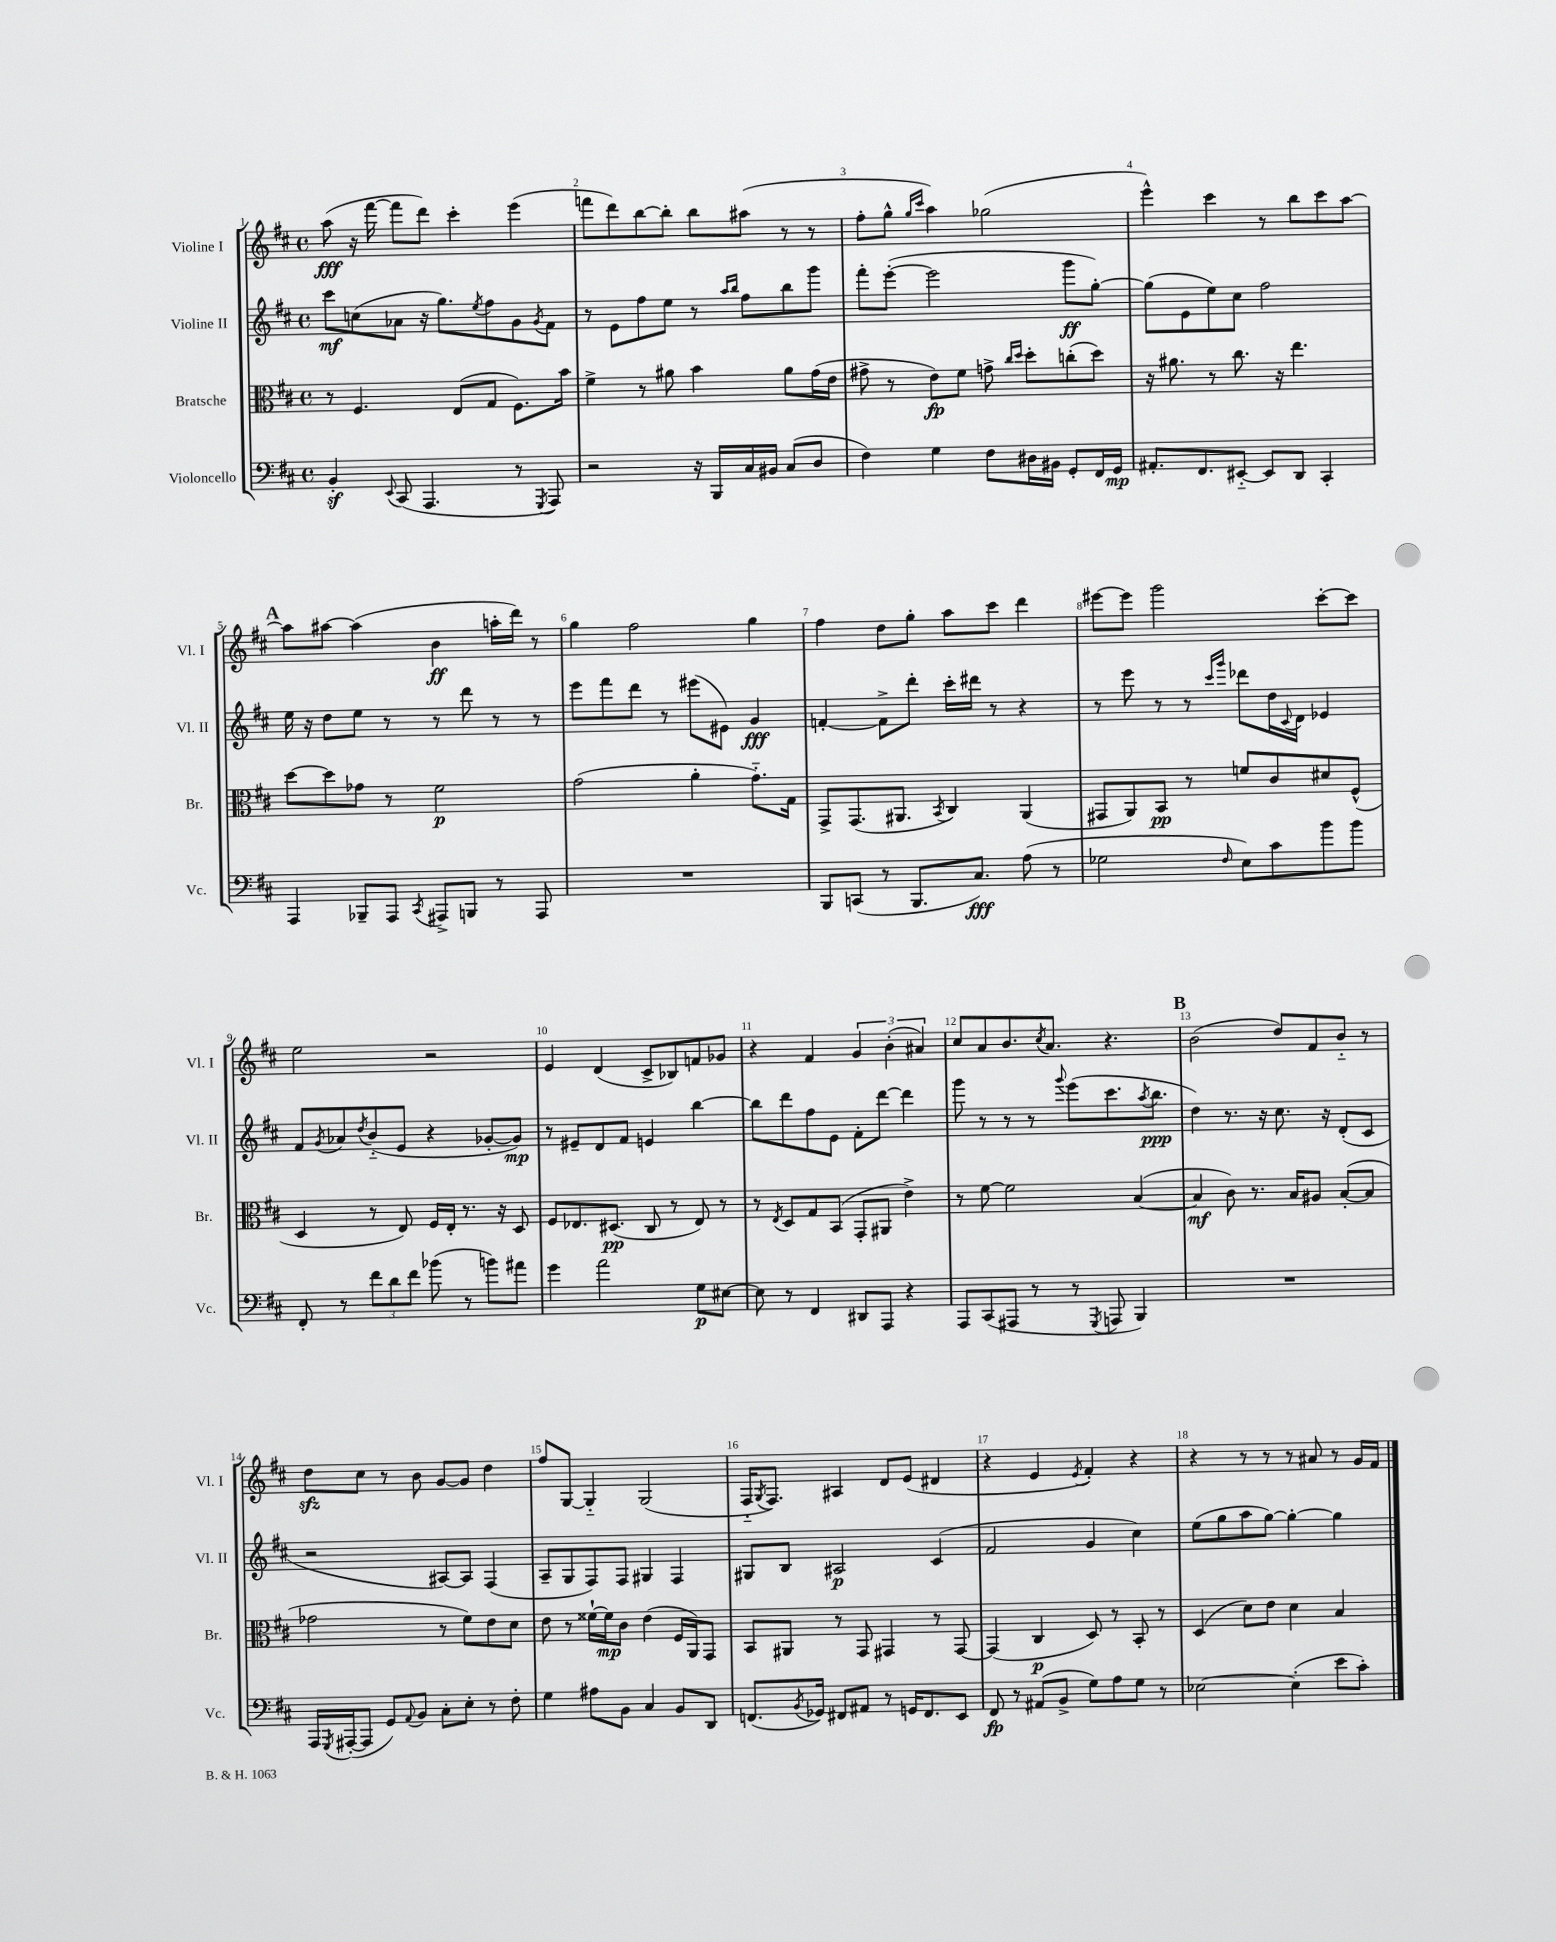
<<
\new StaffGroup <<
\new Staff = "s0" \with { instrumentName = "Violine I" shortInstrumentName = "Vl. I" } {
    \clef treble \key d \major \defaultTimeSignature \time 4/4
    a''8\fff( r16 fis'''16~ fis'''8 d'''8) cis'''4-. e'''4( |
    f'''8 d'''8) b''8~ b''8-. b''8 ais''8( r8 r8 |
    fis''8-. g''8-^ \grace { g''16 cis'''16 } a''4) ges''2( |
    e'''4-^) cis'''4 r8 b''8 cis'''8 a''8~ |
    \mark \markup { \bold "A" } a''8 ais''8~ ais''4( b'4\ff a''16-. d'''16) r8 |
    g''4 fis''2 g''4 |
    fis''4 d''8 g''8-. a''8 cis'''8 d'''4 |
    eis'''8~ eis'''8 g'''2 cis'''8~-. cis'''8 |
    e''2 r2 |
    e'4 d'4( cis'8-> bes8) f'8 ges'8 |
    r4 fis'4 \tuplet 3/2 { g'4 b'4-.( ais'4) } |
    cis''8 a'8 b'8. \acciaccatura { cis''8 } a'8. r4. |
    \mark \markup { \bold "B" } b'2( d''8) fis'8 b'8-_ r8 |
    d''8\sfz cis''8 r8 b'8 g'8~ g'8 d''4 |
    fis''8 g8~ g4-_ g2( |
    fis16-_ \acciaccatura { g8 } fis8.) ais4 d'8 e'8( dis'4 |
    r4 e'4 \acciaccatura { e'8 } fis'4-.) r4 |
    r4 r8 r8 r8 ais'8 r8 g'16 fis'16 \bar "|." |
}
\new Staff = "s1" \with { instrumentName = "Violine II" shortInstrumentName = "Vl. II" } {
    \clef treble \key d \major \defaultTimeSignature \time 4/4
    cis'''8\mf c''8( aes'8 r16 g''8.) \acciaccatura { e''8 } fis''8 g'8 \acciaccatura { g'8 } fis'8 |
    r8 e'8 fis''8 e''8 r8 \grace { a''16 b''16 } fis''8 b''8 g'''8 |
    fis'''8-. e'''8~-.( e'''2 g'''8\ff g''8~-.) |
    g''8( e'8 e''8) cis''8 fis''2 |
    \mark \markup { \bold "A" } e''16 r16 d''8 e''8 r8 r8 d'''8 r8 r8 |
    e'''8 fis'''8 d'''8 r8 eis'''8( eis'8) g'4\fff |
    f'4~-. f'8-> d'''8-. cis'''16-. dis'''16 r8 r4 |
    r8 e'''8 r8 r8 \grace { cis'''16 g'''16 } des'''8 d''16 \appoggiatura { cis'8 } d'16 ees'4 |
    fis'8 \acciaccatura { g'8 } aes'8 \acciaccatura { d''8 } b'8-_( e'8 r4 ges'8~-. ges'8\mp) |
    r8 eis'8-- d'8 fis'8 e'4 b''4~ |
    b''8 d'''8 fis''8 e'8 fis'8-. d'''8~ d'''4 |
    g'''8 r8 r8 r8 \appoggiatura { g'''8 } e'''8( cis'''8. \acciaccatura { a''8 } b''8.\ppp |
    \mark \markup { \bold "B" } d''4) r8. r16 cis''8. r16 d'8-.( cis'8 |
    r2 ais8~) ais8 fis4( |
    a8-- g8 fis8) fis8 gis4 fis4 |
    gis8 b8 ais2\p cis'4( |
    fis'2 g'4 cis''4) |
    e''8( g''8 a''8 g''8~) g''4~-. g''4 \bar "|." |
}
\new Staff = "s2" \with { instrumentName = "Bratsche" shortInstrumentName = "Br." } {
    \clef alto \key d \major \defaultTimeSignature \time 4/4
    r8 fis4. e8( g8 fis8.) b'16 |
    fis'4-> r8 ais'8 b'4 ais'8 g'16( e'16 |
    gis'8-> r8 e'8\fp) fis'8 g'8-> \grace { cis''16 d''16 } d''8-. c''8-.( d''8) |
    r16 ais'8. r8 cis''8. r16 e''4. |
    \mark \markup { \bold "A" } d''8~ d''8 ges'8 r8 fis'2\p |
    g'2( a'4-. g'8.-_) g16 |
    g,8-> g,8.( ais,8. \acciaccatura { b,8 } cis4) ais,4( |
    gis,8 a,8) b,8\pp r8 f'8 cis'8 dis'8 fis8-^( |
    d4 r8 e8) fis16 e16-. r8. r16 d8 |
    fis8 ees8. dis8.\pp( cis8 r8 ees8) r8 |
    r8 \acciaccatura { e8 } d8 g8 b,8( g,8-. ais,8 e'4->) |
    r8 fis'8~ fis'2 b4~( |
    \mark \markup { \bold "B" } b4\mf cis'8) r8. b16 ais8 b8~-.( b8 |
    ges'2 r8 fis'8) e'8 d'8 |
    e'8 r8 fisis'16~-! fisis'16\mp cis'8 e'4( fis16 a,16) g,8 |
    b,8 ais,8 r8 g,8 gis,4 r8 gis,8~ |
    gis,4( cis4\p d8) r8 b,8-. r8 |
    d4( d'8) e'8 d'4 b4 \bar "|." |
}
\new Staff = "s3" \with { instrumentName = "Violoncello" shortInstrumentName = "Vc." } {
    \clef bass \key d \major \defaultTimeSignature \time 4/4
    b,4-.\sf \appoggiatura { e,8 } cis,8( a,,4. r8 \acciaccatura { g,,8 } a,,8) |
    r2 r16 b,,16 cis16 bis,16 cis8( d8 |
    fis4) g4 fis8 dis16 bis,16 g,8-. fis,16 g,16\mp |
    ais,8.-. fis,8. eis,8~-_ eis,8 d,8 cis,4-. |
    \mark \markup { \bold "A" } a,,4 bes,,8-- a,,8 \acciaccatura { cis,8 } ais,,8-> b,,8 r8 ais,,8 |
    R1 |
    b,,8 c,8( r8 b,,8. cis8.\fff) a8( r8 |
    ges2 \grace { fis16 } e8) cis'8 b'8 b'8 |
    fis,8-. r8 \tuplet 3/2 { fis'8 d'8 fis'8 } bes'8( r8 b'8) ais'8 |
    g'4 a'2 g8\p eis8~ |
    eis8 r8 fis,4 dis,8 a,,8 r4 |
    a,,8 cis,8( ais,,8 r8 r8 \acciaccatura { g,,8 } a,,8 b,,4) |
    \mark \markup { \bold "B" } R1 |
    a,,16 \acciaccatura { g,,8 } ais,,16~-.( ais,,8 g,8) \appoggiatura { a,8 } b,8 cis8-. e8-. r8 fis8-. |
    g4 ais8 b,8 cis4 b,8 d,8 |
    f,8.( \acciaccatura { b,8 } ges,16) fis,8 ais,8 r8 g,16 fis,8. e,8 |
    fis,8\fp r8 ais,8( b,8-> g8) a8 g8 r8 |
    ees2~ ees4-.( e'8 cis'8-.) \bar "|." |
}
>>
>>
\layout { \context { \Score \override BarNumber.break-visibility = ##(#f #t #t) barNumberVisibility = #all-bar-numbers-visible } }
